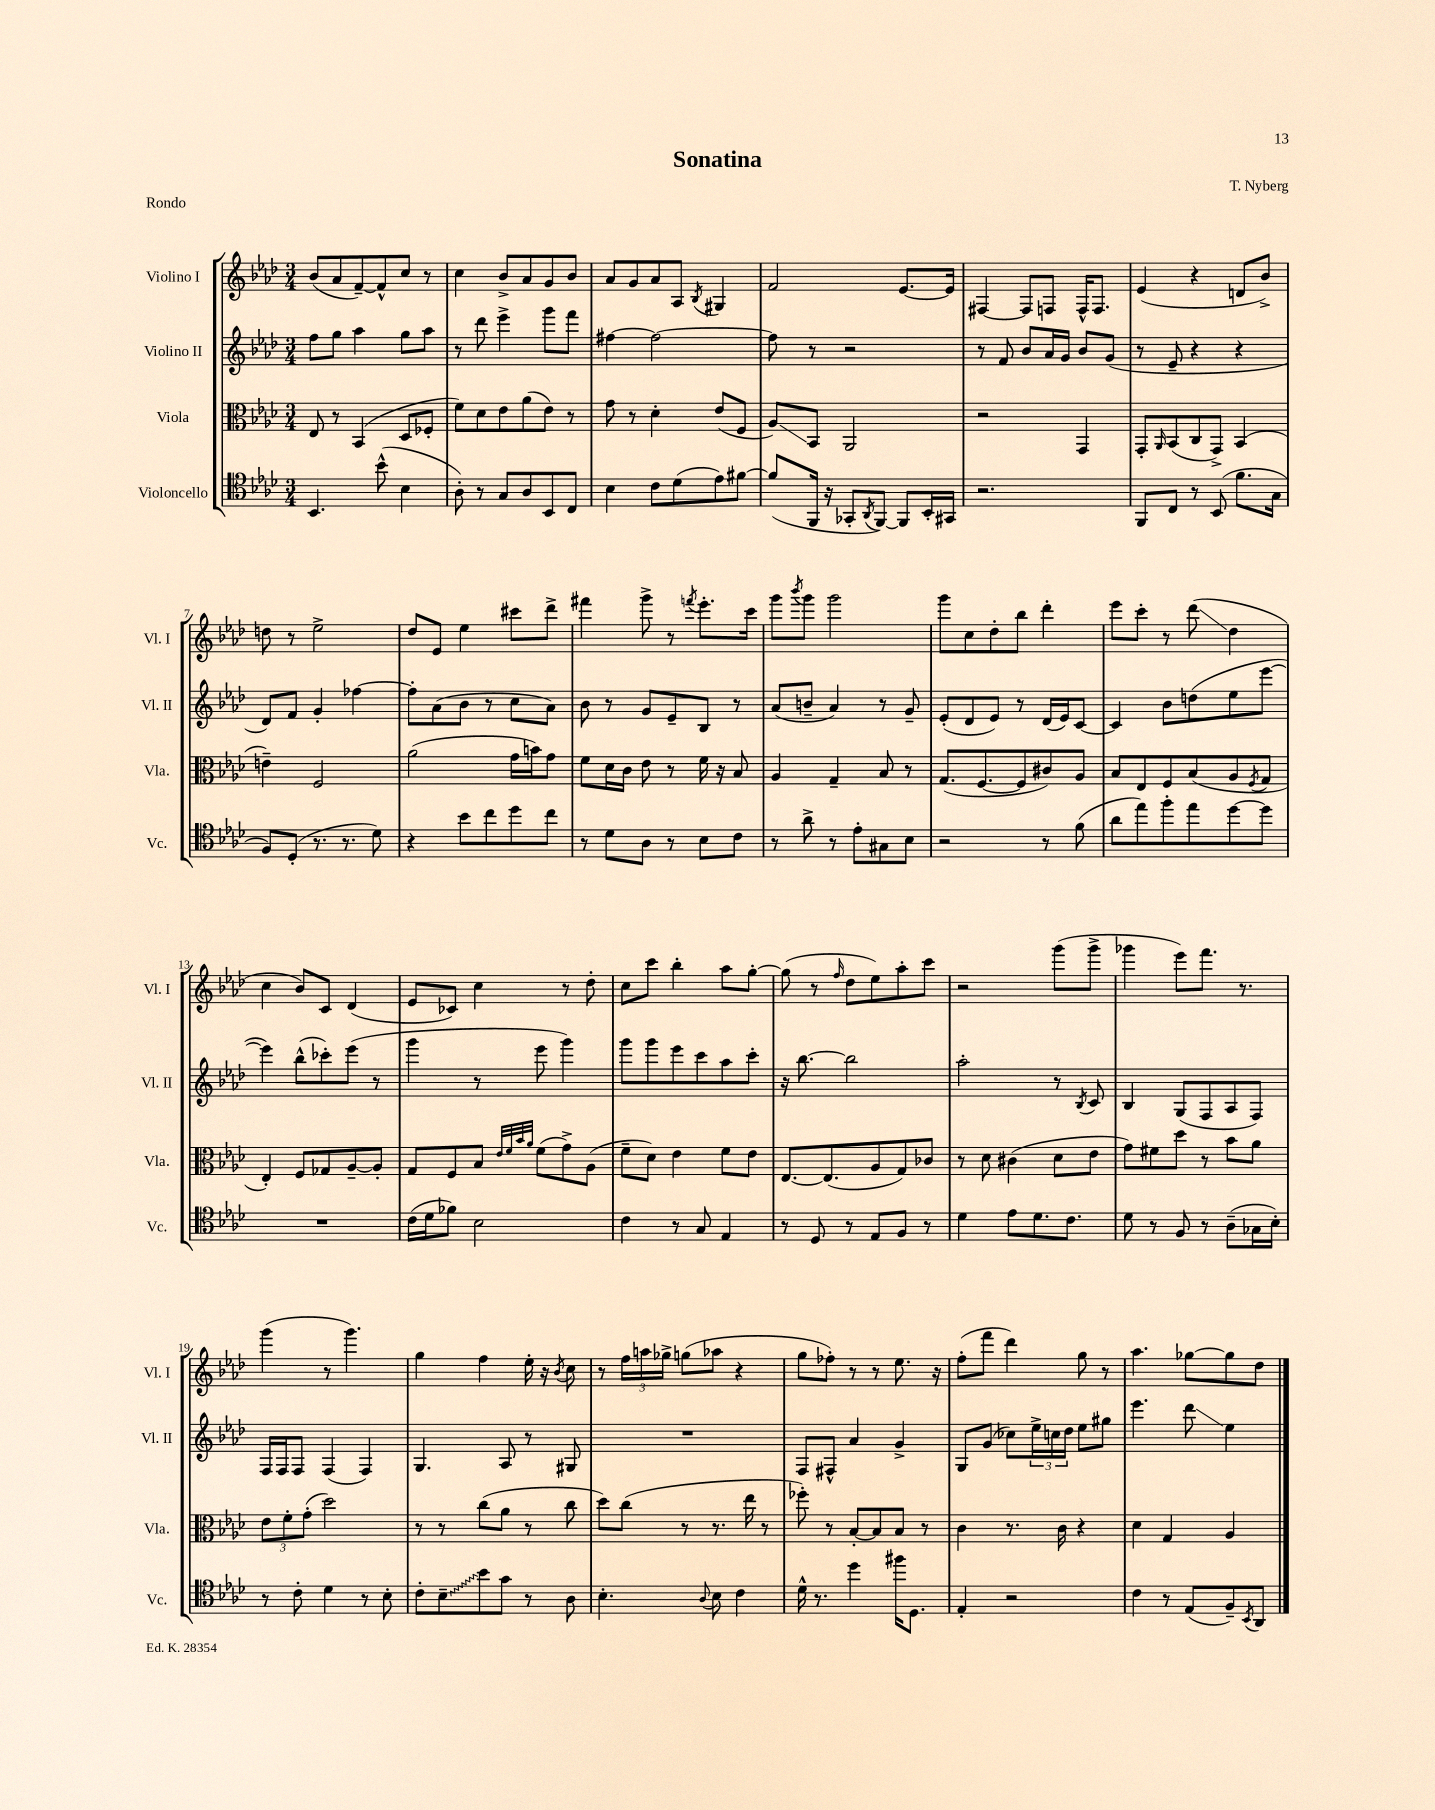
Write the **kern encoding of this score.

**kern	**kern	**kern	**kern
*staff4	*staff3	*staff2	*staff1
*clefC4	*clefC3	*clefG2	*clefG2
*k[b-e-a-d-]	*k[b-e-a-d-]	*k[b-e-a-d-]	*k[b-e-a-d-]
*M3/4	*M3/4	*M3/4	*M3/4
4.BB-	8E-	8ff	(8b-
.	8r	8gg	8a-
.	(4BB-	4aa-	[8f~)
(8b-^^	.	.	8f^^]
4B-	8D-	8gg	8cc
.	8F-'	8aa-	8r
=	=	=	=
8A-')	8f)	8r	4cc
8r	8d-	8ddd-	.
8G	8e-	4eee-^	8b-^
8A-	(8a-	.	8a-
8BB-	8e-)	8ggg	8g
8C	8r	8fff	8b-
=	=	=	=
4B-	8g	[4ff#	8a-
.	8r	.	8g
8c	4d-'	2ff#_	8a-
(8d-	.	.	8A-
.	.	.	8qB-
8e-)	(8e-	.	4G#
[8f#	8F	.	.
=	=	=	=
(8f#]	8A-)	8ff#]	2f
16FF	8BB-	8r	.
16r	.	.	.
8GG-'	2AA-	2r	.
8qAA-	.	.	.
[8FF)	.	.	.
8FF]	.	.	[8.e-
16BB-'	.	.	.
16GG#	.	.	16e-]
=	=	=	=
2.r	2r	8r	[4F#
.	.	8f	.
.	.	8b-	8F#]
.	.	16a-	8F
.	.	16g	.
.	4GG	8b-	16F^^
.	.	.	8.F
.	.	(8g	.
=	=	=	=
8FF	8GG'	8r	(4e-
.	16qqAA-	.	.
8C	(8BB-	8e-~	.
8r	8C	4r	4r
(8BB-	8GG^)	.	.
8.f	(4BB-	4r	8d
.	.	.	8b-^)
16G	.	.	.
=	=	=	=
8F)	4e~)	8d-)	8dd
(8D-'	.	8f	8r
8.r	2F	4g'	2ee-^
8.r	.	.	.
.	.	[4ff-	.
8d-)	.	.	.
=	=	=	=
4r	(2a-	8ff-']	8dd-
.	.	(8a-	8e-
8b-	.	8b-	4ee-
8cc	.	8r	.
8dd-	16g	8cc	8ccc#
.	16b)	.	.
8cc	8g	8a-)	8ddd-^
=	=	=	=
8r	8f	8b-	4fff#
8d-	16d-	8r	.
.	16c	.	.
8A-	8e-	8g	8ggg^
8r	8r	8e-~	8r
.	.	.	8qfff
8B-	16f	8B-	8.eee-'
.	16r	.	.
8c	8B-	8r	.
.	.	.	16ccc
=	=	=	=
8r	4A-	(8a-	8ggg
.	.	.	8qbbb-
8a-^	.	8b~	8ggg
8r	4G~	4a-)	2ggg
8e-'	.	.	.
8G#	8B-	8r	.
8B-	8r	8g~	.
=	=	=	=
2r	(8.G	(8e-'	8ggg
.	.	8d-	8cc
.	[8.F	.	.
.	.	8e-)	8dd-'
.	8F]	8r	8bb-
8r	8c#)	(16d-	4ddd-'
.	.	16e-)	.
(8f	8A-	[8c	.
=	=	=	=
8a-	8B-	4c]	8eee-
8ee-)	8E-	.	8ccc'
8ff'	8F	8b-	8r
8ee-	(8B-	(8dd	(8ddd-
[8dd-	8A-	8ee-	4dd-
.	8qF	.	.
8dd-]	8G	[8eee-	.
=	=	=	=
2.r	4E-')	4eee-])	4cc
.	8F	(8bb-^^	8b-)
.	8G-	8ccc-')	8c
.	[8A-~	(8eee-	(4d-
.	8A-']	8r	.
=	=	=	=
(16c	8G	4ggg	8e-
16d-	.	.	.
8f-)	8F	.	8c-)
2B-	8B-	8r	4cc
.	32qqe-	.	.
.	32qqf	.	.
.	32qqb-	.	.
.	32qqa-	.	.
.	(8f	8eee-	.
.	8g^)	4ggg)	8r
.	(8A-	.	8dd-'
=	=	=	=
4c	8f~	8ggg	8cc
.	8d-)	8ggg	8ccc
8r	4e-	8eee-	4bb-'
8G	.	8ccc	.
4E-	8f	8aa-	8aa-
.	8e-	8ccc'	[8gg'
=	=	=	=
8r	[8.E-	16r	(8gg]
.	.	[8.bb-	.
8D-	.	.	8r
.	(8.E-]	.	.
.	.	.	16qqff
8r	.	2bb-]	8dd-
8E-	8A-	.	8ee-)
8F	8G)	.	8aa-'
8r	8c-	.	8ccc
=	=	=	=
4d-	8r	2aa-'	2r
.	8d-	.	.
8e-	(4c#	.	.
8.d-	.	.	.
.	8d-	8r	(8ggg
8.c	.	.	.
.	.	8qB-	.
.	8e-	8c	8ggg^
=	=	=	=
8d-	8g)	4B-	4ggg-
8r	8f#	.	.
8F	8dd-	(8G	8eee-)
8r	8r	8F	8.fff
(8A-~	8b-	8A-	.
.	.	.	8.r
16G-	8a-	8F)	.
16B-')	.	.	.
=	=	=	=
8r	12e-	16F	(4ggg
.	.	16F	.
.	12f'	.	.
8c'	.	8F	.
.	(12g'	.	.
4d-	2dd-)	(4F	8r
.	.	.	4.ggg)
8r	.	4F)	.
8B-'	.	.	.
=	=	=	=
8c'	8r	4.G	4gg
8B-~	8r	.	.
8b-	(8cc	.	4ff
8g	8a-	8A-	.
8r	8r	8r	16ee-'
.	.	.	16r
.	.	.	8qb-
8A-	8cc	8G#	8cc
=	=	=	=
4.B-'	8dd-)	2.r	8r
.	(8cc	.	24ff
.	.	.	24aa
.	.	.	24gg-^
.	8r	.	(8gg
8qqA-	.	.	.
8B-	8.r	.	8aa-
4c	.	.	4r
.	16ee-	.	.
.	8r	.	.
=	=	=	=
16d-^^	8ff-')	8F	8gg
8.r	.	.	.
.	8r	8F#^^	8ff-')
4dd-	[8B-'	4a-	8r
.	8B-]	.	8r
16ff#	8B-	4g^	8.ee-
8.D-	.	.	.
.	8r	.	.
.	.	.	16r
=	=	=	=
4E-'	4c	8G	(8ff'
.	.	(8g	8fff
2r	8.r	8cc-)	4ddd-)
.	.	24ee-^	.
.	.	24cc	.
.	16c	.	.
.	.	24dd-	.
.	4r	8ee-	8gg
.	.	8gg#	8r
=	=	=	=
4c	4d-	4.eee-	4.aa-
8r	4G	.	.
(8E-	.	8ddd-	[8gg-
8F~)	4A-	4ee-	8gg-]
8qBB-	.	.	.
8AA-	.	.	8dd-
==	==	==	==
*-	*-	*-	*-
